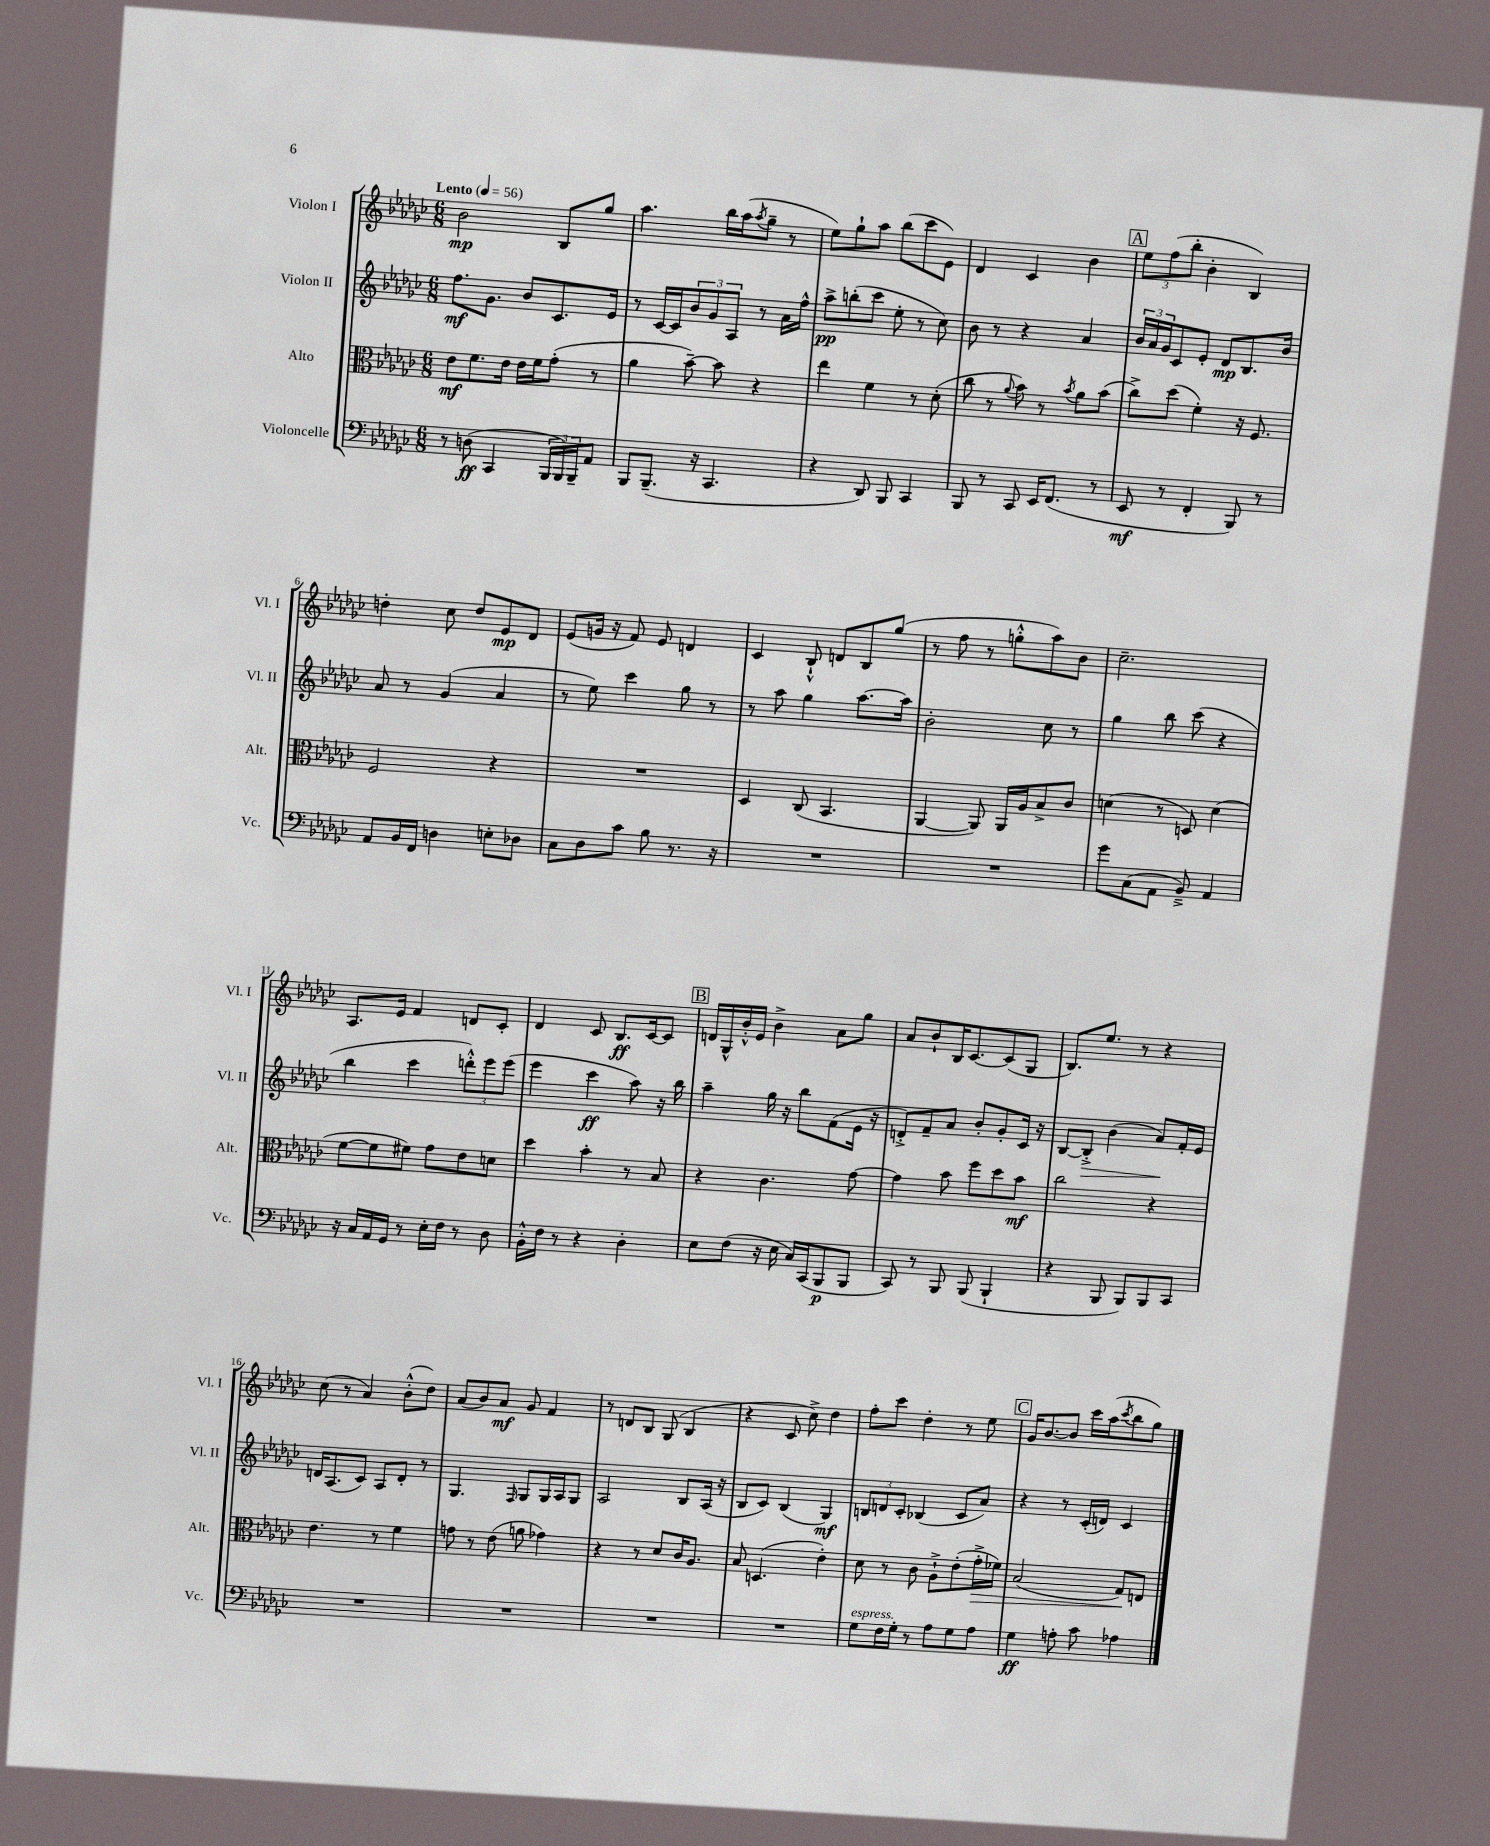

**kern	**dynam	**kern	**dynam	**kern	**dynam	**kern	**dynam
*part4	*part4	*part3	*part3	*part2	*part2	*part1	*part1
*staff4	*staff4	*staff3	*staff3	*staff2	*staff2	*staff1	*staff1
*I"Violoncelle	*	*I"Alto	*	*I"Violon II	*	*I"Violon I	*
*I'Vc.	*	*I'Alt.	*	*I'Vl. II	*	*I'Vl. I	*
*clefF4	*	*clefC3	*	*clefG2	*	*clefG2	*
*k[b-e-a-d-g-c-]	*	*k[b-e-a-d-g-c-]	*	*k[b-e-a-d-g-c-]	*	*k[b-e-a-d-g-c-]	*
*M6/8	*	*M6/8	*	*M6/8	*	*M6/8	*
*MM56	*	*MM56	*	*MM56	*	*MM56	*
=1	=1	=1	=1	=1	=1	=1	=1
!	!	!	!	!	!	!LO:TX:a:B:t=Lento	!
8r	.	8e-\L	mf	8.ff\L	mf	2b-\	mp
(8Dn\	ff	8.f\	.	.	.	.	.
.	.	.	.	8.g-\J	.	.	.
4CC-/	.	.	.	.	.	.	.
.	.	16e-\Jk	.	.	.	.	.
.	.	16e-\LL	.	8b-/L	.	.	.
.	.	16f\J	.	.	.	.	.
24BBB-/LL	.	(8g-'\J	.	8.c-/	.	8B-/L	.
24BBB-/)	.	.	.	.	.	.	.
24BBB-~/J	.	.	.	.	.	.	.
8AA-/J	.	8r	.	.	.	8gg-/J	.
.	.	.	.	16e-/Jk	.	.	.
=2	=2	=2	=2	=2	=2	=2	=2
8BBB-/L	.	4a-\	.	8r	.	4.aa-\	.
(8.BBB-~/J	.	.	.	[16c-/LL	.	.	.
.	.	.	.	16c-/J]	.	.	.
.	.	[8b-~\)	.	12b-/	.	.	.
16r	.	.	.	.	.	.	.
.	.	.	.	12g-/	.	.	.
4.CC-/	.	8b-\]	.	.	.	16bb-\LL	.
.	.	.	.	12A-/J	.	.	.
.	.	.	.	.	.	(16aa-\J	.
.	.	.	.	.	.	8qaa-/	.
.	.	4r	.	8r	.	8gg-~\J	.
.	.	.	.	16a-\LL	.	8r	.
.	.	.	.	16ff^^\JJ	.	.	.
=3	=3	=3	=3	=3	=3	=3	=3
4r	.	4ee-\	.	8aa-^\L	pp	8ee-\L)	.
.	.	.	.	(8bbn'\	.	8gg-`\	.
8DD-/)	.	4f\	.	8ccc-\J	.	8aa-\J	.
8BBB-/	.	.	.	8ee-'\	.	(8bb-\L	.
4CC-/	.	8r	.	8r	.	8ccc-\	.
.	.	(8d-'\	.	8cc-\)	.	8e-\J)	.
=4	=4	=4	=4	=4	=4	=4	=4
8BBB-/	.	8cc-\	.	8b-\	.	4d-/	.
8r	.	8r	.	8r	.	.	.
.	.	8qqa-/	.	.	.	.	.
8CC-/	.	8b-\)	.	4r	.	4c-/	.
16EE-/KL	.	8r	.	.	.	.	.
(8.FF/J	.	.	.	.	.	.	.
.	.	8qb-/	.	.	.	.	.
.	.	8a-\L	.	4a-/	.	4b-\	.
8r	.	(8b-\J	.	.	.	.	.
!!LO:REH:place=s1:t=A
=5	=5	=5	=5	=5	=5	=5	=5
8EE-/	mf	8cc-^\L)	.	24b-/LL	.	12ee-\L	.
.	.	.	.	24a-/	.	.	.
.	.	.	.	24g-/J	.	(12ff\	.
8r	.	(8dd-\J	.	8c-/	.	.	.
.	.	.	.	.	.	12bb-'\J	.
4FF'/	.	4f'\)	.	8e-'/J	.	4b-'\	.
.	.	.	.	8d-/L	mp	.	.
8BBB-/)	.	16r	.	8.B-/	.	4B-/)	.
.	.	8.F/	.	.	.	.	.
8r	.	.	.	.	.	.	.
.	.	.	.	16b-/Jk	.	.	.
!!LO:LB:g=z
=6	=6	=6	=6	=6	=6	=6	=6
8AA-/L	.	2F/	.	8a-/	.	4ddn'\	.
16BB-/L	.	.	.	8r	.	.	.
16FF/JJ	.	.	.	.	.	.	.
4Dn\	.	.	.	(4g-/	.	8cc-\	.
.	.	.	.	.	.	8dd/L	.
8En'\L	.	4r	.	4a-/	.	8e-/	mp
8D-X\J	.	.	.	.	.	8d-/J	.
=7	=7	=7	=7	=7	=7	=7	=7
8C-\L	.	2.r	.	8r	.	(8e-/L	.
8D-\	.	.	.	8ee-\)	.	16gn/Jk	.
.	.	.	.	.	.	16r	.
8c-\J	.	.	.	4ccc-\	.	8f/)	.
8B-\	.	.	.	.	.	8e-/	.
8.r	.	.	.	8gg-\	.	4dn/	.
.	.	.	.	8r	.	.	.
16r	.	.	.	.	.	.	.
=8	=8	=8	=8	=8	=8	=8	=8
2.r	.	4D-/	.	8r	.	4c-/	.
.	.	.	.	8aa-\	.	.	.
.	.	(8C-/	.	4gg-\	.	8B-`^^/	.
.	.	4.BB-/	.	.	.	8dn/L	.
.	.	.	.	[8.aa-\L	.	8B-/	.
.	.	.	.	.	.	(8gg-/J	.
.	.	.	.	16aa-\Jk]	.	.	.
=9	=9	=9	=9	=9	=9	=9	=9
2.r	.	[4AA-/	.	2b-'\	.	8r	.
.	.	.	.	.	.	8ff\	.
.	.	8AA-/])	.	.	.	8r	.
.	.	16AA-/LL	.	.	.	8ggn'^^\L	.
.	.	16A-/J	.	.	.	.	.
.	.	8B-^/	.	8cc-\	.	8aa-\)	.
.	.	8c-/J	.	8r	.	8b-\J	.
=10	=10	=10	=10	=10	=10	=10	=10
8g-\L	.	(4dn\	.	4gg-\	.	2.cc-~\	.
(8C-\	.	.	.	.	.	.	.
8AA-\J	.	8r	.	8bb-\	.	.	.
8BB-~^/)	.	8Dn/)	.	(8ccc-\	.	.	.
4AA-/	.	(4d\	.	4r	.	.	.
!!LO:LB:g=z
=11	=11	=11	=11	=11	=11	=11	=11
16r	.	[8f\L	.	4bb-\	.	8.A-/L	.
16C-/LL	.	.	.	.	.	.	.
16AA-/	.	8f\]	.	.	.	.	.
16GG-/JJ	.	.	.	.	.	16e-/Jk	.
8r	.	8f#X\J)	.	4ccc-\	.	4f/	.
16E-'\LL	.	8g-\L	.	.	.	.	.
16F\JJ	.	.	.	.	.	.	.
8r	.	8e-\	.	12dddn'^^\L)	.	8dn/L	.
.	.	.	.	12eee-\	.	.	.
8D-\	.	8dn\J	.	.	.	8c-'/J	.
.	.	.	.	(12eee-\J	.	.	.
=12	=12	=12	=12	=12	=12	=12	=12
16BB-'^^\LL	.	4dd-\	.	4eee-\	.	4d-/	.
16F\JJ	.	.	.	.	.	.	.
8r	.	.	.	.	.	.	.
4r	.	4b-'\	.	4ccc-\	ff	8c-/	.
.	.	.	.	.	.	8.B-/L	ff
4D-'\	.	8r	.	8aa-\)	.	.	.
.	.	.	.	.	.	[16c-/k	.
.	.	8B-/	.	16r	.	8c-/J]	.
.	.	.	.	16bb-\	.	.	.
!!LO:REH:place=s1:t=B
=13	=13	=13	=13	=13	=13	=13	=13
8E-\L	.	4r	.	4aa-~\	.	16dn/LL	.
.	.	.	.	.	.	16G-^^/	.
(8F\J	.	.	.	.	.	16b-'^^/	.
.	.	.	.	.	.	16e-/JJ	.
16r	.	4.c-\	.	16gg-\	.	4b-^\	.
16E-\	.	.	.	16r	.	.	.
16C-/LL)	.	.	.	8bb-\L	.	.	.
(16CC-/J	.	.	.	.	.	.	.
8BBB-/	p	.	.	(8f\	.	8a-\L	.
8BBB-/J	.	[8g-\	.	16e-\Jk	.	8gg-\J	.
.	.	.	.	16r	.	.	.
=14	=14	=14	=14	=14	=14	=14	=14
8CC-/)	.	4g-\]	.	8dn'^/L)	.	8a-/L	.
8r	.	.	.	8f~/	.	8b-`/	.
8BBB-/	.	8b-\	.	8a-/J	.	16B-/K	.
.	.	.	.	.	.	[8.c-/	.
(8BBB-/	.	8ff\L	.	8b-'/L	.	.	.
4BBB-`/	.	8dd-\	.	8g-'/	.	(8c-/]	.
.	.	8b-\J	mf	16c-/Jk	.	8G-/J	.
.	.	.	.	16r	.	.	.
=15	=15	=15	=15	=15	=15	=15	=15
4r	.	2cc-\	.	[8B-/L	.	8.B-/L)	.
!	!	!	!	!	!LO:HP:b	!	!
.	.	.	.	8B-'^/J]	>	.	.
.	.	.	.	.	.	8.ee-/J	.
8BBB-/	.	.	.	(4b-\	.	.	.
8BBB-/L)	.	.	.	.	.	8r	.
8BBB-/	.	4r	.	8a-/L)	.	4r	.
8CC-/J	.	.	.	16f'/L	]	.	.
.	.	.	.	16e-/JJ	.	.	.
!!LO:LB:g=z
=16	=16	=16	=16	=16	=16	=16	=16
2.r	.	4.e-\	.	16dn/KL	.	(8cc-\	.
.	.	.	.	(8.A-/	.	.	.
.	.	.	.	.	.	8r	.
.	.	.	.	8c-/J)	.	4a-/)	.
.	.	8r	.	8A-/L	.	.	.
.	.	4f\	.	8d'/J	.	(8b-'^^\L	.
.	.	.	.	8r	.	8dd-\J)	.
=17	=17	=17	=17	=17	=17	=17	=17
2.r	.	8gn\	.	4.G-/	.	(8a-/L	.
.	.	8r	.	.	.	8b-/)	.
.	.	(8e-\	.	.	.	8a-/J	mf
.	.	.	.	16qqF/	.	.	.
.	.	8an\	.	8G-/L	.	8g-/	.
.	.	4g-X\)	.	16G-/L	.	4f/	.
.	.	.	.	16A-/J	.	.	.
.	.	.	.	8G-/J	.	.	.
=18	=18	=18	=18	=18	=18	=18	=18
2.r	.	4r	.	2A-/	.	8r	.
.	.	.	.	.	.	8dn/L	.
.	.	8r	.	.	.	8B-/J	.
.	.	8d-/L	.	.	.	(8G-/	.
.	.	16c-/K	.	8B-/L	.	4B-/	.
.	.	8.A-/J	.	.	.	.	.
.	.	.	.	(16A-/Jk	.	.	.
.	.	.	.	16r	.	.	.
=19	=19	=19	=19	=19	=19	=19	=19
2.r	.	8B-/	.	8B-/L	.	4r	.
.	.	(4.Dn/	.	8c-/J)	.	.	.
.	.	.	.	(4B-/	.	8c-/	.
.	.	.	.	.	.	8cc-^\)	.
.	.	4e-'\)	.	4G-/)	mf	4dd-\	.
=20	=20	=20	=20	=20	=20	=20	=20
!LO:TX:a:i:t=espress.	!	!	!	!	!	!	!
8G-\L	.	8d-\	.	12Bn/L	.	8ff'\L	.
.	.	.	.	12dn/	.	.	.
16F\L	.	8r	.	.	.	8ccc-\J	.
.	.	.	.	12c-'/J	.	.	.
16G-'\JJ	.	.	.	.	.	.	.
8r	.	8c-\	.	(4B-X/	.	4dd-'\	.
8A-\L	.	8A-`^\L	.	.	.	.	.
8G-\	.	(8e-'\	.	8c-/L	.	8r	.
!	!	!	!LO:HP:b	!	!	!	!
8A-\J	.	16g-'^\L	>	8a-/J)	.	8ee-\	.
.	.	16f-X\JJ)	.	.	.	.	.
!!LO:REH:place=s1:t=C
=21	=21	=21	=21	=21	=21	=21	=21
4G-\	ff	(2B-/	.	4r	.	16g-/KL	.
.	.	.	.	.	.	[8.b-/	.
8An'\	.	.	.	8r	.	8b-/J]	.
8c-\	.	.	.	(16c-'/LL	.	16ccc-\LL	.
.	.	.	.	16dn/JJ)	.	(16aa-\J	.
.	.	.	.	.	.	8qccc-/	.
4A-X\	.	8G-/L)	.	4c-/	.	8bb-\	.
.	.	8En/J	]	.	.	8gg-\J)	.
==	==	==	==	==	==	==	==
*-	*-	*-	*-	*-	*-	*-	*-
